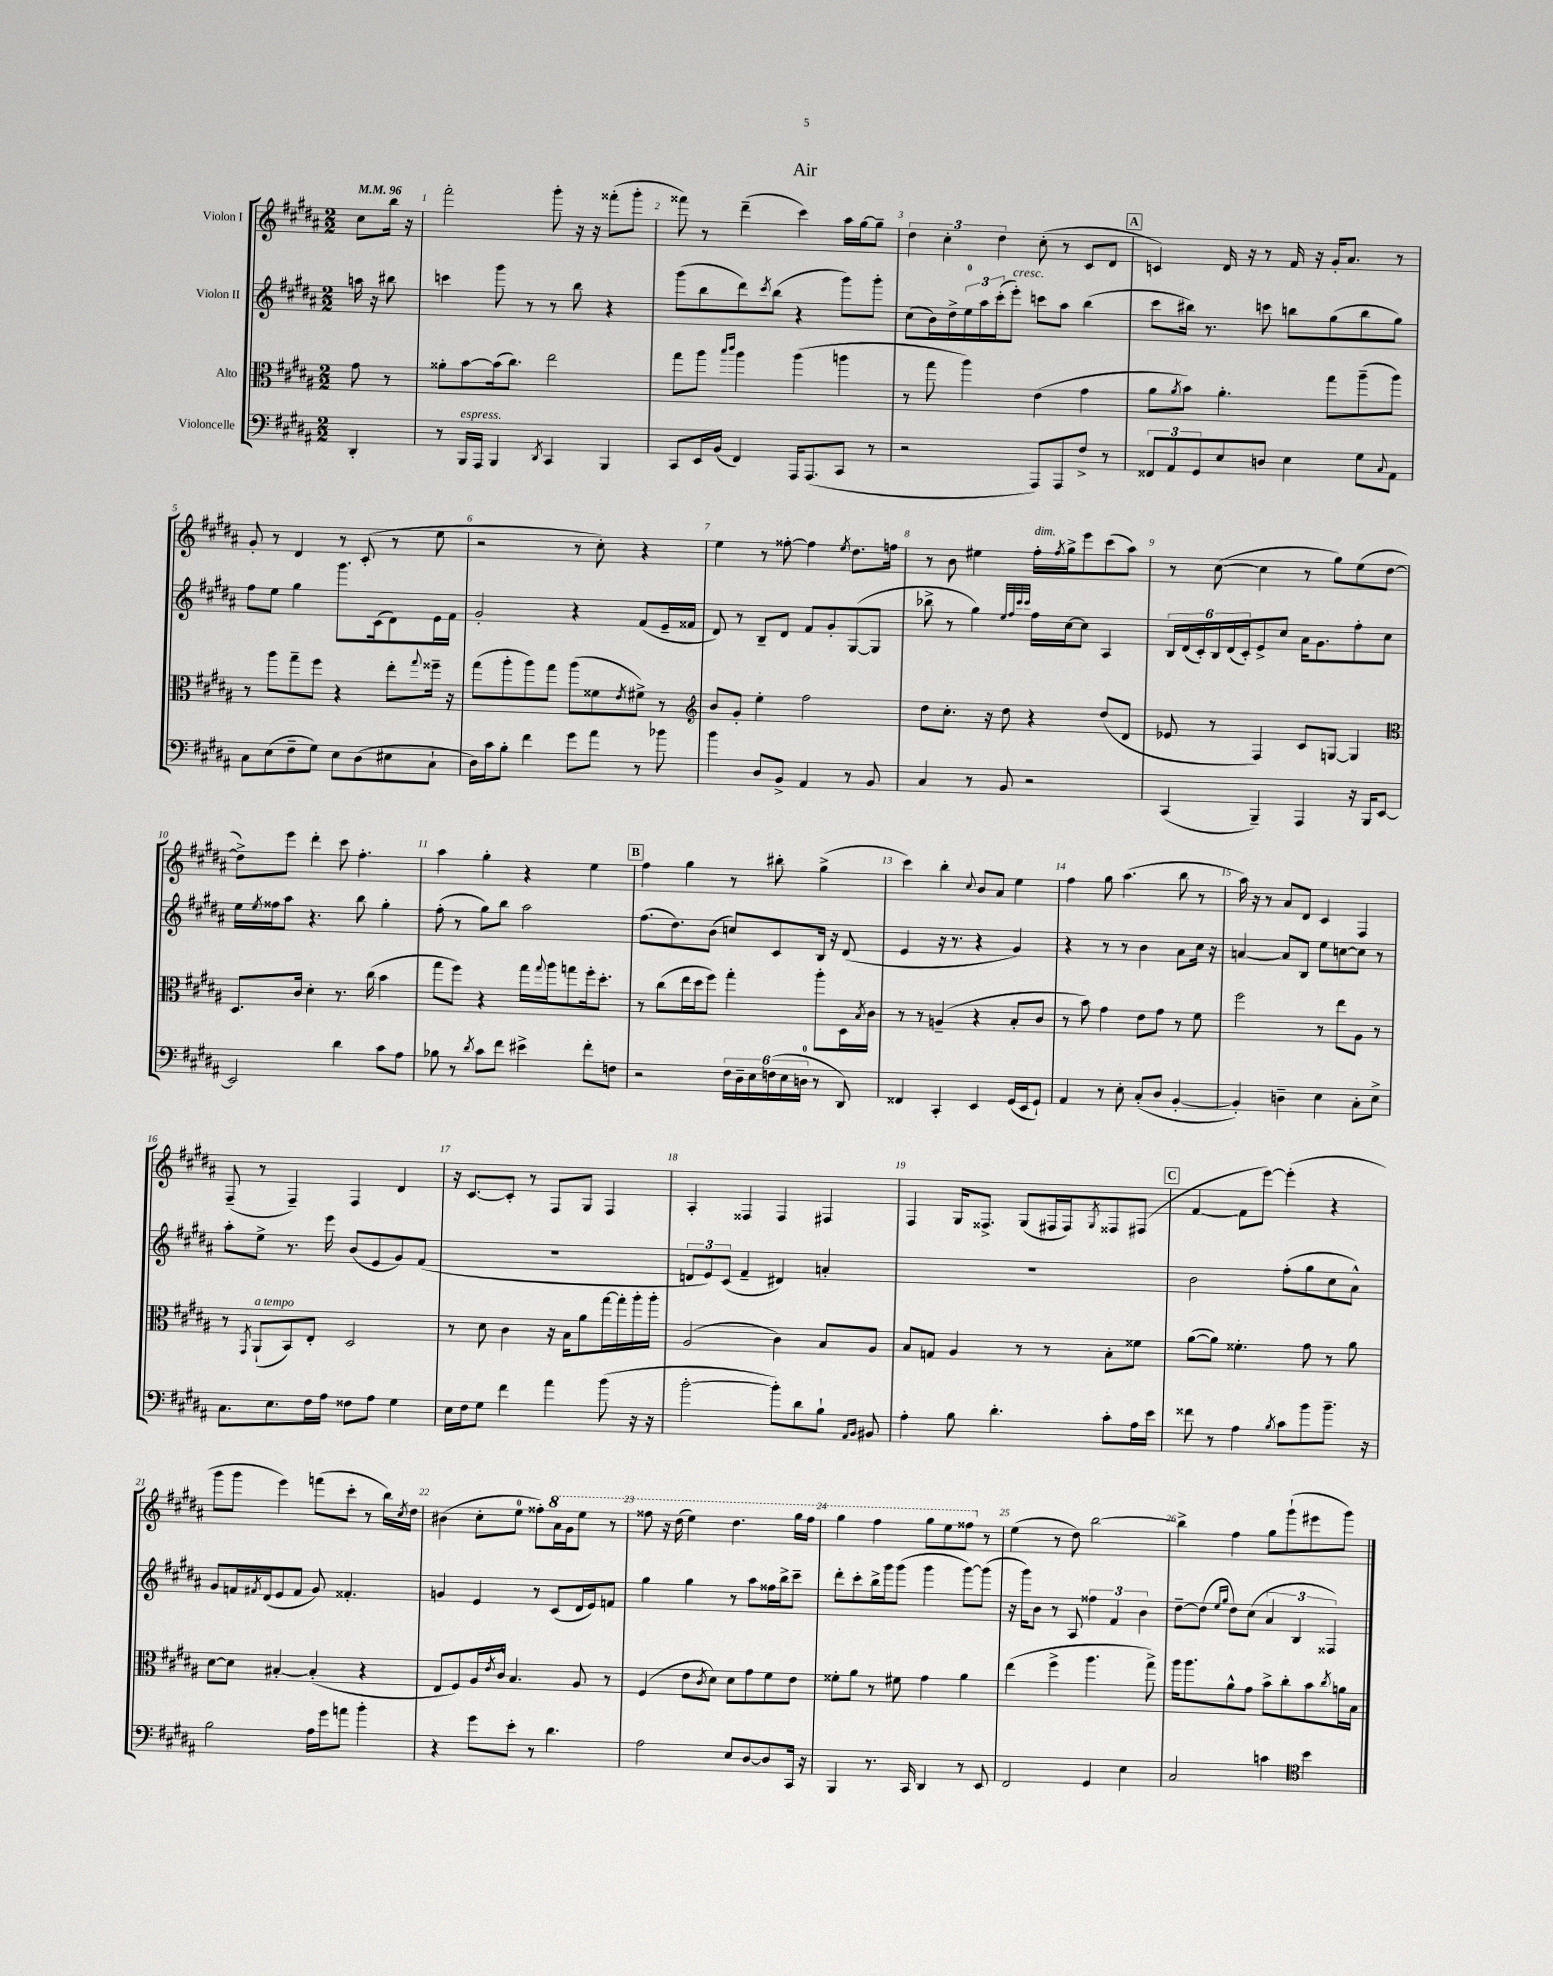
\header { title = "Air" }
<<
\new StaffGroup <<
\new Staff = "s0" \with { instrumentName = "Violon I" } {
    \clef treble \key b \major \numericTimeSignature \time 2/2 \partial 4 \tempo 4 = 96
    cis''8 b''16 r16 |
    fis'''2-. gis'''8-. r16 r16 fisis'''8-.( gis'''8-. |
    fisis'''8) r8 dis'''4--( cis'''4) ais''16 gis''16~ gis''8-- |
    \tuplet 3/2 { dis''4 cis''4-. dis''4 } cis''8-.( r8 cis'8 dis'8 |
    \mark \markup { \box "A" } c'4) dis'16 r16 r8 fis'16 r16 gis'16-. ais'8. r8 |
    gis'8-. r8 dis'4 r8 cis'8-.( r8 e''8 |
    r2 r8 cis''8-.) r4 |
    e''4 r8 fisis''8~-. fisis''4 \acciaccatura { e''8 } dis''8. f''16 |
    r8 b'8 eis''4 fis''16-.^\markup { \italic "dim." } \acciaccatura { fis''8 } gis''16-> e'''8 cis'''8( ais''8) |
    r8 cis''8~( cis''4 r8 gis''8) e''8( dis''8~ |
    dis''8->) e'''8 dis'''4-. cis'''8 fis''4.-. |
    ais''4 gis''4-. r4 e''4 |
    \mark \markup { \box "B" } fis''4 gis''4 r8 bis''8-. gis''4->( |
    cis'''4) b''4-. \appoggiatura { cis''8 } b'8 ais'8 e''4 |
    fis''4 gis''8 ais''4.( b''8 r8 |
    ais''16) r16 r8 ais'8 dis'8 cis'4 fis4 |
    fis8--( r8 fis4--) fis4 dis'4 |
    r16 cis'8.~ cis'8-. r8 fis8 gis8 fis4 |
    ais4-. fisis4 fisis4 fis4 |
    fis4 gis16 fisis8.-> gis8( fis16 fis16) \acciaccatura { gis8 } fisis8 fis8( |
    \mark \markup { \box "C" } fis'4~ fis'8 e'''8~) e'''4-.( r4 |
    gis'''8 gis'''8 e'''4) f'''8( cis'''8-. r8 b''16) \acciaccatura { cis''8 } dis''16 |
    bis'4( cis''8-. e''8-0 fisis''8-.) \ottava #1 ais''16 gis''16 e'''8 r8 |
    fisis'''8 r16 dis'''16( e'''4) dis'''4. gis'''16 fisis'''16 |
    gis'''4 fis'''4 gis'''8 e'''8 fisis'''8 \ottava #0 r8 |
    e''4( r8 dis''8) b''2~ |
    b''4-> fis''4 gis''8 gis'''8-!( eis'''8 gis'''8) \bar "|." |
}
\new Staff = "s1" \with { instrumentName = "Violon II" } {
    \clef treble \key b \major \numericTimeSignature \time 2/2 \partial 4
    a''16 r16 bis''8 |
    c'''4 gis'''8 r8 r8 b''8 r4 |
    gis'''8( b''8 dis'''8) \acciaccatura { cis'''8 } b''8( r4 gis'''8) gis'''8-. |
    cis''8( b'16) dis''16-> \tuplet 3/2 { e''16-0 ais''16 cis'''16-.( } e'''8-.^\markup { \italic "cresc." }) c'''8 ais''8 b''4( |
    \mark \markup { \box "A" } cis'''8 bis''16) r8. c'''8 b''8 gis''8( b''8 gis''8) |
    fis''8 e''8 gis''4 gis'''8. cis'16( dis'8) e'16 fis'16 |
    gis'2-. r4 fis'8( e'16-- fisis'16 |
    dis'8) r8 b8-- dis'8 fis'8 gis'8-. gis8~( gis8 |
    bes''8-> r8 gis''4) \grace { e''32 fis''32 cis'''32 cis'''32 } fis''16 cis''16~ cis''8 ais4 |
    \tuplet 6/4 { b16 dis'16( cis'16-.) b16 dis'16( cis'16-.) } e'8-> cis''8 ais'16 gis'8. fis''8-. cis''8 |
    e''16 \acciaccatura { e''8 } fisis''16 ais''8 r4. b''8 gis''4-. |
    fis''8-.( r8 gis''8) b''8 ais''2 |
    \mark \markup { \box "B" } fis''8.( dis''8.) b'8( c''8) cis'8 b16 r16 dis'8( |
    e'4 r16 r8. r4 gis'4) |
    r4 r8 r8 b'4 ais'8 cis''16 r16 |
    a'4~ a'8 b8 e''8 c''8~ c''8 r8 |
    ais''8-. e''8-> r8. e'''16 b'8( e'8 gis'8) fis'8( |
    R1 |
    \tuplet 3/2 { d'8 e'8) cis'8( } fis'4-- dis'4) a'4-. |
    R1 |
    \mark \markup { \box "C" } b'2 fis''8-.( gis''8 cis''8 ais'8-^) |
    gis'8 f'16 \acciaccatura { fis'8 } dis'16( e'8 fis'8 gis'8) fisis'4.-. |
    g'4 e'4 r8 cis'8( dis'16 e'16) f'8 |
    gis''4 gis''4 r8 ais''8 fisis''16 b''16-> cis'''8-- |
    dis'''8-. cis'''8-. b''16-> gis'''16 gis'''8( gis'''4 gis'''8~) gis'''8( |
    r16 gis'''16) b'8 r8 ais8 \tuplet 3/2 { fisis''4 fis'4 b'4 } |
    dis''8~-- dis''8( \grace { e''16 gis''16 } dis''8) cis''8( \tuplet 3/2 { ais'4 b4 fisis4) } \bar "|." |
}
\new Staff = "s2" \with { instrumentName = "Alto" } {
    \clef alto \key b \major \numericTimeSignature \time 2/2 \partial 4
    gis'8 r8 |
    aisis'8-. b'8~ b'16( cis''8.) e''2 |
    gis''8 ais''8 \grace { b''16 cis'''16 } ais''4 ais''4( a''4 |
    r8 gis''8 ais''4) e'4( gis'4 |
    \mark \markup { \box "A" } ais'8 \acciaccatura { ais'8 } b'8) ais'4.-. gis''8 ais''8--( ais''8) |
    r8 ais''8 gis''8-- fis''8 r4 e''8-. \appoggiatura { gis''8 } fisis''16-- r16 |
    gis''8( ais''8-. ais''8) gis''8 ais''8( fisis'8 \acciaccatura { e'8 } fis'8->) r8 |
    \clef treble b'8 gis'8-. e''4-. fis''2 |
    dis''8 cis''8.-. r16 dis''8 r4 dis''8( dis'8 |
    ees'8 r8 fis4) cis'8 g8~ g4 |
    \clef alto dis8. cis'16 dis'4-. r8. cis''16( b'4 |
    gis''8 fis''8) r4 gis''16 \appoggiatura { gis''8 } ais''16 g''8 fis''16-. dis''8.-. |
    \mark \markup { \box "B" } r8 cis''8( e''16 dis''16 fis''8) gis''4-. ais''8-. dis16 \acciaccatura { b8 } cis'16 |
    r8 r8 a4--( r4 b8-. cis'8 |
    r8 b'8) gis'4 e'8 gis'8 r8 fis'8 |
    fis''2 r8 e''8 ais8 r8 |
    r8 \acciaccatura { gis,8 } ais,8-!^\markup { \italic "a tempo" }( b,8) e8-. dis2 |
    r8 dis'8 cis'4 r16 b16 ais'8 gis''16~ gis''16-. ais''16-. ais''16-. |
    ais2( cis'4) b8 ais8 |
    b8 g8 ais4 r8 r8 b8-. fisis'8 |
    \mark \markup { \box "C" } ais'8~( ais'8) fisis'4.-. gis'8 r8 ais'8 |
    dis'8~ dis'8 bis4~-. bis4-.( r4 |
    e8 fis8) ais16 \acciaccatura { e'8 } cis'16-^ b4. ais8 r8 |
    fis4( e'8 \acciaccatura { cis'8 } dis'8) dis'8 gis'8 fis'8 e'8 |
    fisis'8-. ais'8 r8 fis'8 gis'4 ais'4 |
    e''4( fis''4-> ais''4. gis''8->) |
    ais''16 ais''8. ais'8-^ gis'8 b'8-> cis''8-. b'8 \acciaccatura { cis''8 } a'16 b16 \bar "|." |
}
\new Staff = "s3" \with { instrumentName = "Violoncelle" } {
    \clef bass \key b \major \numericTimeSignature \time 2/2 \partial 4
    dis,4-. |
    r8 b,,16^\markup { \italic "espress." } ais,,16 b,,4 \acciaccatura { dis,8 } cis,4 b,,4 |
    cis,8 e,16 b,16( fis,4) ais,,16 ais,,8.( cis,8 r8 |
    r2 ais,,8) ais,,8 fis8-> r8 |
    \mark \markup { \box "A" } \tuplet 3/2 { fisis,8 ais,8 gis,8 } e8 d8 e4 gis8 \appoggiatura { cis8 } ais,8 |
    cis8 e8( fis8-- gis8) e8 dis8( eis8 cis8-! |
    dis16) cis'16 b8-. fis'4 gis'8 ais'8 r8 bes'8 |
    b'4 dis8 b,8-> ais,4 r8 b,8 |
    cis4 r8 b,8 r2 |
    cis,4( b,,4--) ais,,4 r16 b,,16 e,8~ |
    e,2 dis'4 cis'8 ais8 |
    bes8 r8 \acciaccatura { dis'8 } cis'8 fis'8 eis'4-> fis'8-. f8 |
    \mark \markup { \box "B" } r2 \tuplet 6/4 { fis16 dis16-- e16 f16( e16 d16-0 } r8 dis,8) |
    fisis,4 cis,4-. e,4 gis,16( e,16 gis,8-!) |
    ais,4 r8 e8-. cis8-.( dis8 b,4~-. |
    b,4-.) d4-- e4 cis8-. e8-> |
    cis8. e8. fis16 ais16 fisis8 ais8 gis4 |
    e16 fis16 gis8 fis'4 ais'4 b'8( r16 r16 |
    b'2~-. b'8-.) dis'8 b8-! \grace { ais,16 b,16 } bis,8 |
    ais4-. b8 dis'4.-. cis'8-. ais16 e'16 |
    \mark \markup { \box "C" } fisis'8 r8 ais4 \acciaccatura { b8 } cis'8 b'8 b'8.-- r16 |
    b2 ais16 gis'16 a'8 b'4-. |
    r4 gis'8 e'8-. r8 dis'4. |
    ais2 e8 dis8~ dis8 cis,16 r16 |
    b,,4 r8. cis,16 dis,4 r8 e,8 |
    fis,2 gis,4 e4 |
    cis2 c'4 \clef tenor b'4 \bar "|." |
}
>>
>>
\layout { \context { \Score \override BarNumber.break-visibility = ##(#f #t #t) barNumberVisibility = #all-bar-numbers-visible } }
